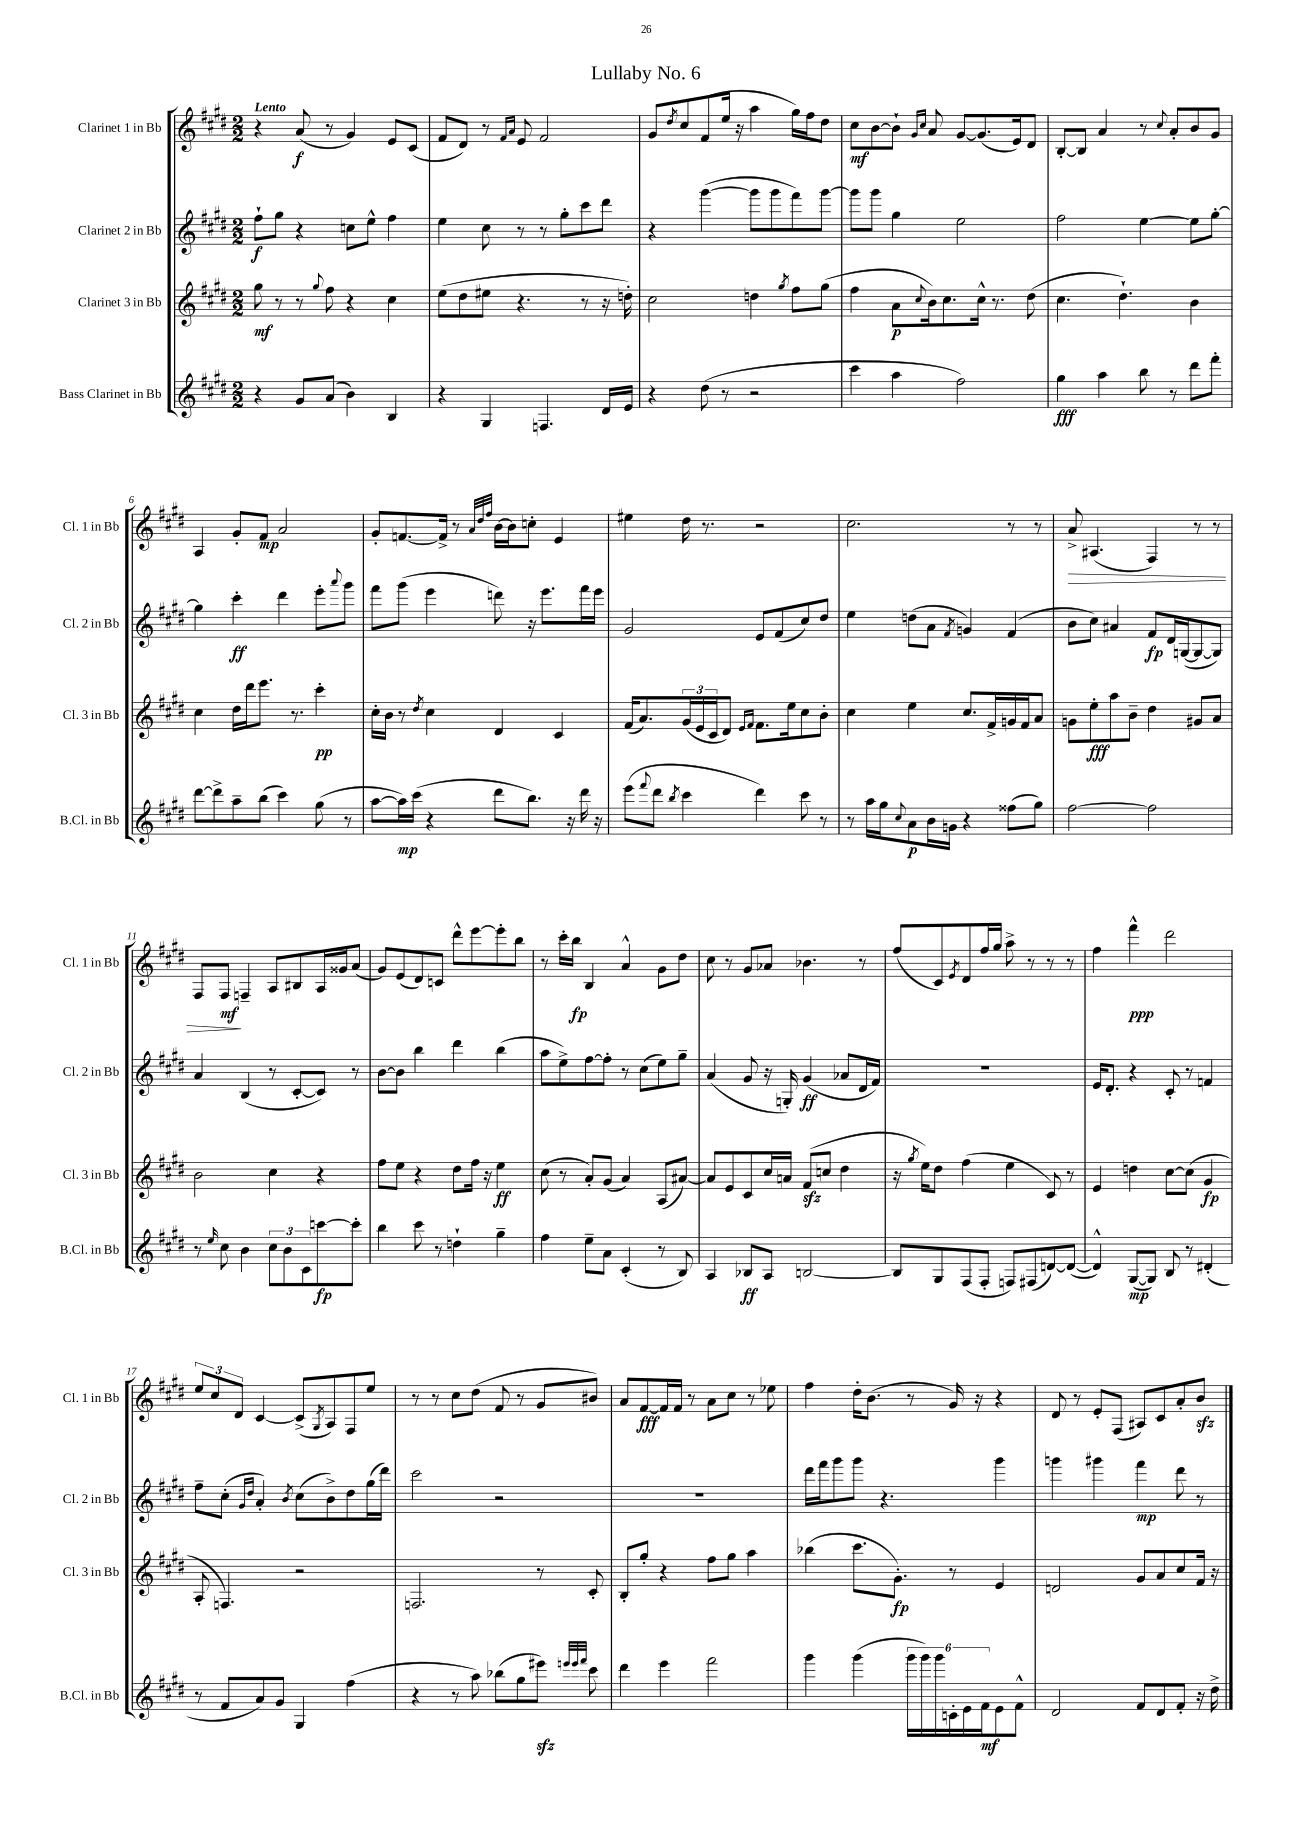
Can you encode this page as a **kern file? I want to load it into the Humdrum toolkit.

**kern	**kern	**kern	**kern
*staff4	*staff3	*staff2	*staff1
*clefG2	*clefG2	*clefG2	*clefG2
*k[f#c#g#d#]	*k[f#c#g#d#]	*k[f#c#g#d#]	*k[f#c#g#d#]
*M2/2	*M2/2	*M2/2	*M2/2
4r	8gg#	8ff#`	4r
.	8r	8gg#	.
8g#	8r	4r	(8a
.	8qqgg#	.	.
(8a	8ff#	.	8r
4b)	4r	8cc	4g#)
.	.	8ee^^	.
4B	4cc#	4ff#	8e
.	.	.	(8c#
=	=	=	=
4r	(8ee	4ee	8f#
.	8dd#	.	8d#)
4G#	8ee#	8cc#	8r
.	.	.	16qqf#
.	.	.	16qqa
.	4.r	8r	8e
4.F	.	8r	2f#
.	.	8gg#'	.
.	8r	8ccc#	.
16d#	16r	8ddd#	.
16e	16dd')	.	.
=	=	=	=
4r	2cc#	4r	8g#
.	.	.	8qdd#
.	.	.	8cc#
(8dd#	.	([4ggg#	(8f#
8r	.	.	16ee
.	.	.	16r
2r	4dd	8ggg#]	4aa
.	.	8ggg#	.
.	8qgg#	.	.
.	8ff#	8fff#)	16gg#)
.	.	.	16ff#
.	(8gg#	[8ggg#	8dd#
=	=	=	=
4ccc#	4ff#	8ggg#]	8cc#
.	.	8ggg#	[8b
4aa	8a	4gg#	8b`]
.	.	.	16qqg#
.	8qqcc#	.	16qqcc#
.	16b)	.	8a
.	8.cc#	.	.
2ff#)	.	2ee	[8g#
.	16cc#^^	.	(8.g#]
.	8.r	.	.
.	.	.	16e)
.	(8dd#	.	8d#
=	=	=	=
4gg#	4.cc#	2ff#	[8B'
.	.	.	8B]
4aa	.	.	4a
.	4.dd#`)	.	.
8bb	.	[4ee	8r
.	.	.	8qqcc#
8r	.	.	8a'
8ddd#	4b	8ee]	8b
8fff#'	.	[8gg#'	8g#
=	=	=	=
[8ddd#	4cc#	4gg#]	4A
8ddd#^]	.	.	.
8aa~	16dd#	4ccc#'	8g#'
.	16ddd#	.	.
(8bb	8.eee	.	8f#
4ccc#)	.	4ddd#	2a
.	8.r	.	.
(8gg#	4ccc#'	8eee'	.
.	.	8qqaaa	.
8r	.	8ggg#	.
=	=	=	=
[8aa	16cc#'	8fff#	8g#'
.	16b	.	.
16aa])	8r	(8ggg#	[8.f
(16ccc#	.	.	.
.	8qdd#	.	.
4r	4cc#	4eee	.
.	.	.	16f^]
.	.	.	8r
.	.	.	32qqa
.	.	.	32qqdd#
.	.	.	32qqff#
8ddd#	4d#	8ddd)	[16b
.	.	.	16b]
8.bb)	.	16r	8cc'
.	.	8.eee	.
.	4c#	.	4e
16r	.	.	.
16ddd#	.	16fff#	.
16r	.	16eee	.
=	=	=	=
(8eee	(16f#	2g#	4ee#
.	8.a)	.	.
8qqfff#	.	.	.
8ddd#	.	.	.
8qbb	.	.	.
4ccc#	(24g#	.	16dd#
.	24e	.	.
.	.	.	8.r
.	24c#	.	.
.	8d#)	.	.
.	16qqe	.	.
.	16qqf#	.	.
4ddd#)	8.f#	8e	2r
.	.	(8f#	.
.	16ee	.	.
8ccc#	8cc#	8cc#)	.
8r	8b'	8dd#	.
=	=	=	=
8r	4cc#	4ee	2.cc#
16aa	.	.	.
16gg#	.	.	.
8qqcc#	.	.	.
8a	4ee	(8dd	.
16b	.	8a	.
16g	.	.	.
.	.	8qf#	.
4r	8.cc#	4g)	.
.	16f#^	.	.
(8ff##	16g	(4f#	8r
.	16f#	.	.
8gg#)	8a	.	8r
=	=	=	=
[2ff#	8g	8b	8a^
.	8ee'	8cc#)	(4.A#
.	8aa	4a#	.
.	8b~	.	.
2ff#]	4dd#	8f#	4F#)
.	.	16d#	.
.	.	([16G	.
.	8g#	8G_	8r
.	8a	8G])	8r
=	=	=	=
8r	2b	4a	8F#
16qqee	.	.	.
8cc#	.	.	8F#
4b	.	(4B	4F~
12cc#	4cc#	8r	8A
12b	.	.	.
.	.	[8c#'	8B#
12c#	.	.	.
[8ccc	4r	8c#])	16A
.	.	.	16g##
8ccc']	.	8r	(8a
=	=	=	=
4bb	8ff#	[8b	8g#)
.	8ee	8b]	(8e
8ccc#	4r	4bb	8d#)
8r	.	.	8c
4dd`	8dd#	4ddd#	8ddd#^^
.	16ff#	.	[8eee
.	16r	.	.
4gg#~	4ee	(4bb	8eee']
.	.	.	8bb
=	=	=	=
4ff#	(8cc#	8aa	8r
.	8r	8ee^)	16ccc#'
.	.	.	16bb
8ee~	8a')	[8ff#	4B
8a	(8g#	8ff#']	.
(4c#'	4a)	8r	4a^^
.	.	(8cc#	.
8r	(8A	8ee)	8g#
8B)	[8a#)	8gg#~	8dd#
=	=	=	=
4A	8a#]	(4a	8cc#
.	8e	.	8r
8B-	8c#	8g#	8g#
8A	16cc#	16r	8a-
.	16a	16G')	.
[2B	(8f#	(4g#	4.b-
.	8cc	.	.
.	4dd#	8a-	.
.	.	16d#	8r
.	.	16f#)	.
=	=	=	=
8B]	16r	1r	(8ff#
.	8qgg#	.	.
.	16ee)	.	.
8G#	8dd#	.	8c#)
.	.	.	8qe
(8F#	(4ff#	.	8d#
8F#'	.	.	16ff#
.	.	.	16gg#
8F)	4ee	.	8aa^
(8F#	.	.	8r
[8d)	8c#)	.	8r
(8d_	8r	.	8r
=	=	=	=
4d^^])	4e	16e	4ff#
.	.	8.d#'	.
([8G#	4dd	4r	4fff#^^
8G#])	.	.	.
8B	[8cc#	8c#'	2ddd#
8r	(8cc#]	8r	.
(4d#'	4g#	4f	.
=	=	=	=
8r	8A'	8ff#~	12ee
.	.	.	12cc#
8f#	4.F)	(8cc#'	.
.	.	.	12d#
.	.	16qqg#	.
.	.	16qqdd#	.
8a)	.	4a')	[4c#
8g#	.	.	.
.	.	8qb	.
4G#	2r	(8cc#	(8c#^]
.	.	.	8qG#
.	.	8b^)	8A)
(4ff#	.	8dd#	8F#
.	.	(16gg#	8ee
.	.	16ddd#)	.
=	=	=	=
4r	2.F	2ccc#	8r
.	.	.	8r
8r	.	.	8cc#
8aa)	.	.	(8dd#
(8bb-	.	2r	8f#
8gg#	.	.	8r
8eee#)	8r	.	8g#
32qqeee	.	.	.
32qqeee	.	.	.
32qqfff#	.	.	.
8ccc#	8c#'	.	8b#)
=	=	=	=
4ddd#	8B'	1r	8a
.	8gg#'	.	[8f#
4eee	4r	.	16f#]
.	.	.	16f#
.	.	.	8r
2fff#	8ff#	.	8a
.	8gg#	.	8cc#
.	4aa	.	8r
.	.	.	8ee-
=	=	=	=
4ggg#	(4bb-	16ddd#	4ff#
.	.	16fff#	.
.	.	8ggg#	.
(4ggg#	8.ccc#	8ggg#	16dd#'
.	.	.	(8.b
.	.	4.r	.
.	8.g#')	.	.
24ggg#	.	.	8r
24ggg#)	.	.	.
24ggg#	.	.	.
24c'	8r	.	16g#)
24e	.	.	.
.	.	.	16r
24f#	.	.	.
8e	4e	4ggg#	4r
8f#^^	.	.	.
=	=	=	=
2d#	2d	4ggg	8d#
.	.	.	8r
.	.	4ggg#	8e'
.	.	.	(8F#
8f#	8g#	4fff#	8A#)
8d#	8a	.	8c#
8f#'	8cc#	8ddd#	8a'
16r	16f#	8r	8b
16dd#^	16r	.	.
==	==	==	==
*-	*-	*-	*-
